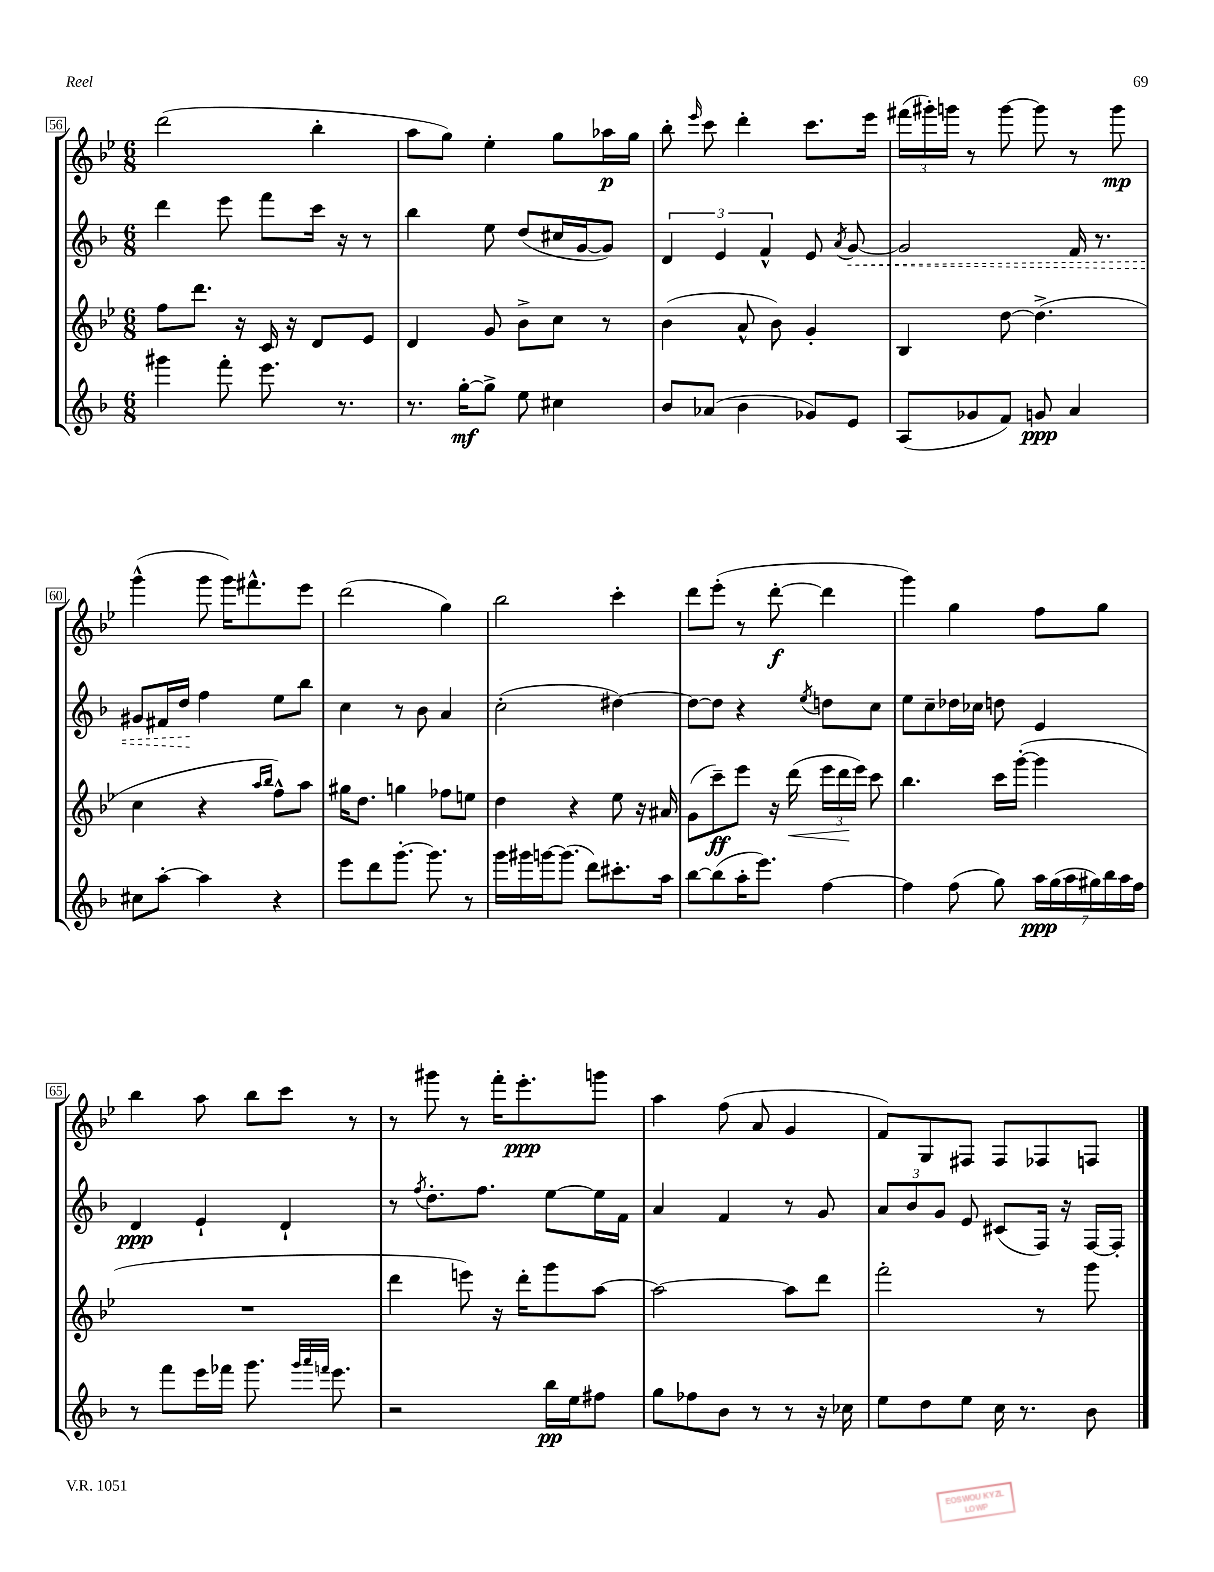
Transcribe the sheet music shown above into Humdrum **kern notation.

**kern	**dynam	**kern	**dynam	**kern	**dynam	**kern	**dynam
*part4	*part4	*part3	*part3	*part2	*part2	*part1	*part1
*staff4	*staff4	*staff3	*staff3	*staff2	*staff2	*staff1	*staff1
*clefG2	*	*clefG2	*	*clefG2	*	*clefG2	*
*k[b-]	*	*k[b-e-]	*	*k[b-]	*	*k[b-e-]	*
*M6/8	*	*M6/8	*	*M6/8	*	*M6/8	*
=56	=56	=56	=56	=56	=56	=56	=56
4ggg#X\	.	8ff\L	.	4ddd\	.	(2ddd\	.
.	.	8.ddd\J	.	.	.	.	.
8fff'\	.	.	.	8eee\	.	.	.
.	.	16r	.	.	.	.	.
8.eee\	.	16c/	.	8fff\L	.	.	.
.	.	16r	.	.	.	.	.
.	.	8d/L	.	16ccc\Jk	.	4bb-'\	.
8.r	.	.	.	16r	.	.	.
.	.	8e-/J	.	8r	.	.	.
=57	=57	=57	=57	=57	=57	=57	=57
8.r	.	4d/	.	4bb-\	.	8aa\L	.
.	.	.	.	.	.	8gg\J)	.
[16gg'\KL	mf	.	.	.	.	.	.
8gg^\J]	.	8g/	.	8ee\	.	4ee-'\	.
8ee\	.	8b-^\L	.	(8dd/L	.	.	.
4cc#X\	.	8cc\J	.	16cc#X/L	.	8gg\L	.
.	.	.	.	[16g/J	.	.	.
.	.	8r	.	8g/J])	.	16aa-X\L	p
.	.	.	.	.	.	16gg\JJ	.
=58	=58	=58	=58	=58	=58	=58	=58
8b-/L	.	(4b-\	.	6d/	.	8bb-'\	.
.	.	.	.	.	.	16qqeee-/	.
(8a-X/J	.	.	.	.	.	8ccc\	.
.	.	.	.	6e/	.	.	.
4b-\	.	8a^^/	.	.	.	4ddd'\	.
.	.	.	.	6f^^/	.	.	.
.	.	8b-\)	.	.	.	.	.
8g-X/L)	.	4g'/	.	8e/	.	8.ccc\L	.
.	.	.	.	8qa/	.	.	.
!	!	!	!	!	!LO:HP:b	!	!
8e/J	.	.	.	[8g/	<	.	.
.	.	.	.	.	.	16eee-\Jk	.
=59	=59	=59	=59	=59	=59	=59	=59
(8A/L	.	4B-/	.	2g/]	.	(24fff#X\LL	.
.	.	.	.	.	.	24ggg#X'\)	.
.	.	.	.	.	.	24gggn\JJ	.
8g-X/	.	.	.	.	.	8r	.
8f/J)	.	[8dd\	.	.	.	[8ggg\	.
8gn/	ppp	(4.dd^\]	.	.	.	8ggg\]	.
4a/	.	.	.	16f/	.	8r	.
.	.	.	.	8.r	.	.	.
.	.	.	.	.	.	8ggg\	mp
!!LO:LB:g=z
=60	=60	=60	=60	=60	=60	=60	=60
8cc#X\L	.	4cc\	.	8g#X/L	.	(4ggg^^\	.
[8aa'\J	.	.	.	16f#X/L	.	.	.
.	.	.	.	16dd/JJ	.	.	.
4aa\]	.	4r	.	4ff\	[	8ggg\	.
.	.	.	.	.	.	16ggg\KL)	.
.	.	.	.	.	.	8.fff#X^^\	.
.	.	16qqaa/LL	.	.	.	.	.
.	.	16qqbb-/JJ	.	.	.	.	.
4r	.	8ff^^\L)	.	8ee\L	.	.	.
.	.	8aa\J	.	8bb-\J	.	8eee-\J	.
=61	=61	=61	=61	=61	=61	=61	=61
8eee\L	.	16gg#X\KL	.	4cc\	.	(2ddd\	.
.	.	8.dd\J	.	.	.	.	.
8ddd\	.	.	.	.	.	.	.
[8.ggg'\J	.	4ggn\	.	8r	.	.	.
.	.	.	.	8b-\	.	.	.
8.ggg\]	.	.	.	.	.	.	.
.	.	8ff-X\L	.	4a/	.	4gg\)	.
8r	.	8een\J	.	.	.	.	.
=62	=62	=62	=62	=62	=62	=62	=62
16ggg\LL	.	4dd\	.	(2cc'\	.	2bb-\	.
16ggg#X\	.	.	.	.	.	.	.
[16gggn\J	.	.	.	.	.	.	.
(8.ggg\J]	.	.	.	.	.	.	.
.	.	4r	.	.	.	.	.
8ddd\L)	.	.	.	.	.	.	.
8.ccc#X'\	.	8ee-\	.	[4dd#X\)	.	4ccc'\	.
.	.	16r	.	.	.	.	.
16aa\Jk	.	16a#X/	.	.	.	.	.
=63	=63	=63	=63	=63	=63	=63	=63
[8bb-\L	.	(8g\L	.	8dd#\L_	.	8ddd\L	.
(8bb-\]	.	8ccc~\)	ff	8dd#\J]	.	(8eee-'\J	.
16aa'\K	.	8eee-\J	.	4r	.	8r	.
8.eee\J)	.	.	.	.	.	.	.
.	.	16r	.	.	.	[8ddd'\	f
!	!	!	!LO:HP:b	!	!	!	!
.	.	(16ddd\	<	.	.	.	.
.	.	.	.	8qee/	.	.	.
[4ff\	.	24eee-\LL	.	8ddn\L	.	4ddd\]	.
.	.	24ddd\	.	.	.	.	.
.	.	24eee-\JJ)	[	.	.	.	.
.	.	8ccc\	.	8cc\J	.	.	.
=64	=64	=64	=64	=64	=64	=64	=64
4ff\]	.	4.bb-\	.	8ee\L	.	4ggg\)	.
.	.	.	.	8cc~\	.	.	.
(8ff\	.	.	.	16dd-X\L	.	4gg\	.
.	.	.	.	16cc-X\JJ	.	.	.
8gg\)	.	16ccc\LL	.	8ddn\	.	.	.
.	.	([16ggg'\JJ	.	.	.	.	.
28aa\LL	ppp	4ggg\]	.	4e/	.	8ff\L	.
(28gg\	.	.	.	.	.	.	.
28aa\	.	.	.	.	.	.	.
28gg#X\)	.	.	.	.	.	.	.
.	.	.	.	.	.	8gg\J	.
28bb-\	.	.	.	.	.	.	.
28aa\	.	.	.	.	.	.	.
28ff\JJ	.	.	.	.	.	.	.
!!LO:LB:g=z
=65	=65	=65	=65	=65	=65	=65	=65
8r	.	2.r	.	4d/	ppp	4bb-\	.
8fff\L	.	.	.	.	.	.	.
16eee\L	.	.	.	4e`/	.	8aa\	.
16fff-X\JJ	.	.	.	.	.	.	.
8.ggg\	.	.	.	.	.	8bb-\L	.
.	.	.	.	4d`/	.	8ccc\J	.
32qqggg/LLL	.	.	.	.	.	.	.
32qqaaa/	.	.	.	.	.	.	.
32qqfffn/JJJ	.	.	.	.	.	.	.
8.eee\	.	.	.	.	.	.	.
.	.	.	.	.	.	8r	.
=66	=66	=66	=66	=66	=66	=66	=66
2r	.	4ddd\	.	8r	.	8r	.
.	.	.	.	8qff/	.	.	.
.	.	.	.	8.dd'\L	.	8ggg#X\	.
.	.	8eeen\)	.	.	.	8r	.
.	.	.	.	8.ff\J	.	.	.
.	.	16r	.	.	.	16fff'\KL	.
.	.	16ddd'\KL	.	.	.	8.eee-'\	ppp
16bb-\LL	pp	8ggg\	.	[8ee\L	.	.	.
16ee\J	.	.	.	.	.	.	.
8ff#X\J	.	[8aa\J	.	16ee\L]	.	8gggn\J	.
.	.	.	.	16f\JJ	.	.	.
=67	=67	=67	=67	=67	=67	=67	=67
8gg\L	.	2aa\_	.	4a/	.	4aa\	.
8ff-X\	.	.	.	.	.	.	.
8b-\J	.	.	.	4f/	.	(8ff\	.
8r	.	.	.	.	.	8a/	.
8r	.	8aa\L]	.	8r	.	4g/	.
16r	.	8ddd\J	.	8g/	.	.	.
16cc-X\	.	.	.	.	.	.	.
=68	=68	=68	=68	=68	=68	=68	=68
8ee\L	.	2fff'\	.	12a/L	.	8f/L)	.
.	.	.	.	12b-/	.	.	.
8dd\	.	.	.	.	.	8G/	.
.	.	.	.	12g/J	.	.	.
8ee\J	.	.	.	8e/	.	8F#X/J	.
16cc\	.	.	.	(8c#X/L	.	8F#/L	.
8.r	.	.	.	.	.	.	.
.	.	8r	.	16F/Jk)	.	8F-X/	.
.	.	.	.	16r	.	.	.
8b-\	.	8ggg\	.	[16F/LL	.	8Fn/J	.
.	.	.	.	16F'/JJ]	.	.	.
==	==	==	==	==	==	==	==
*-	*-	*-	*-	*-	*-	*-	*-
